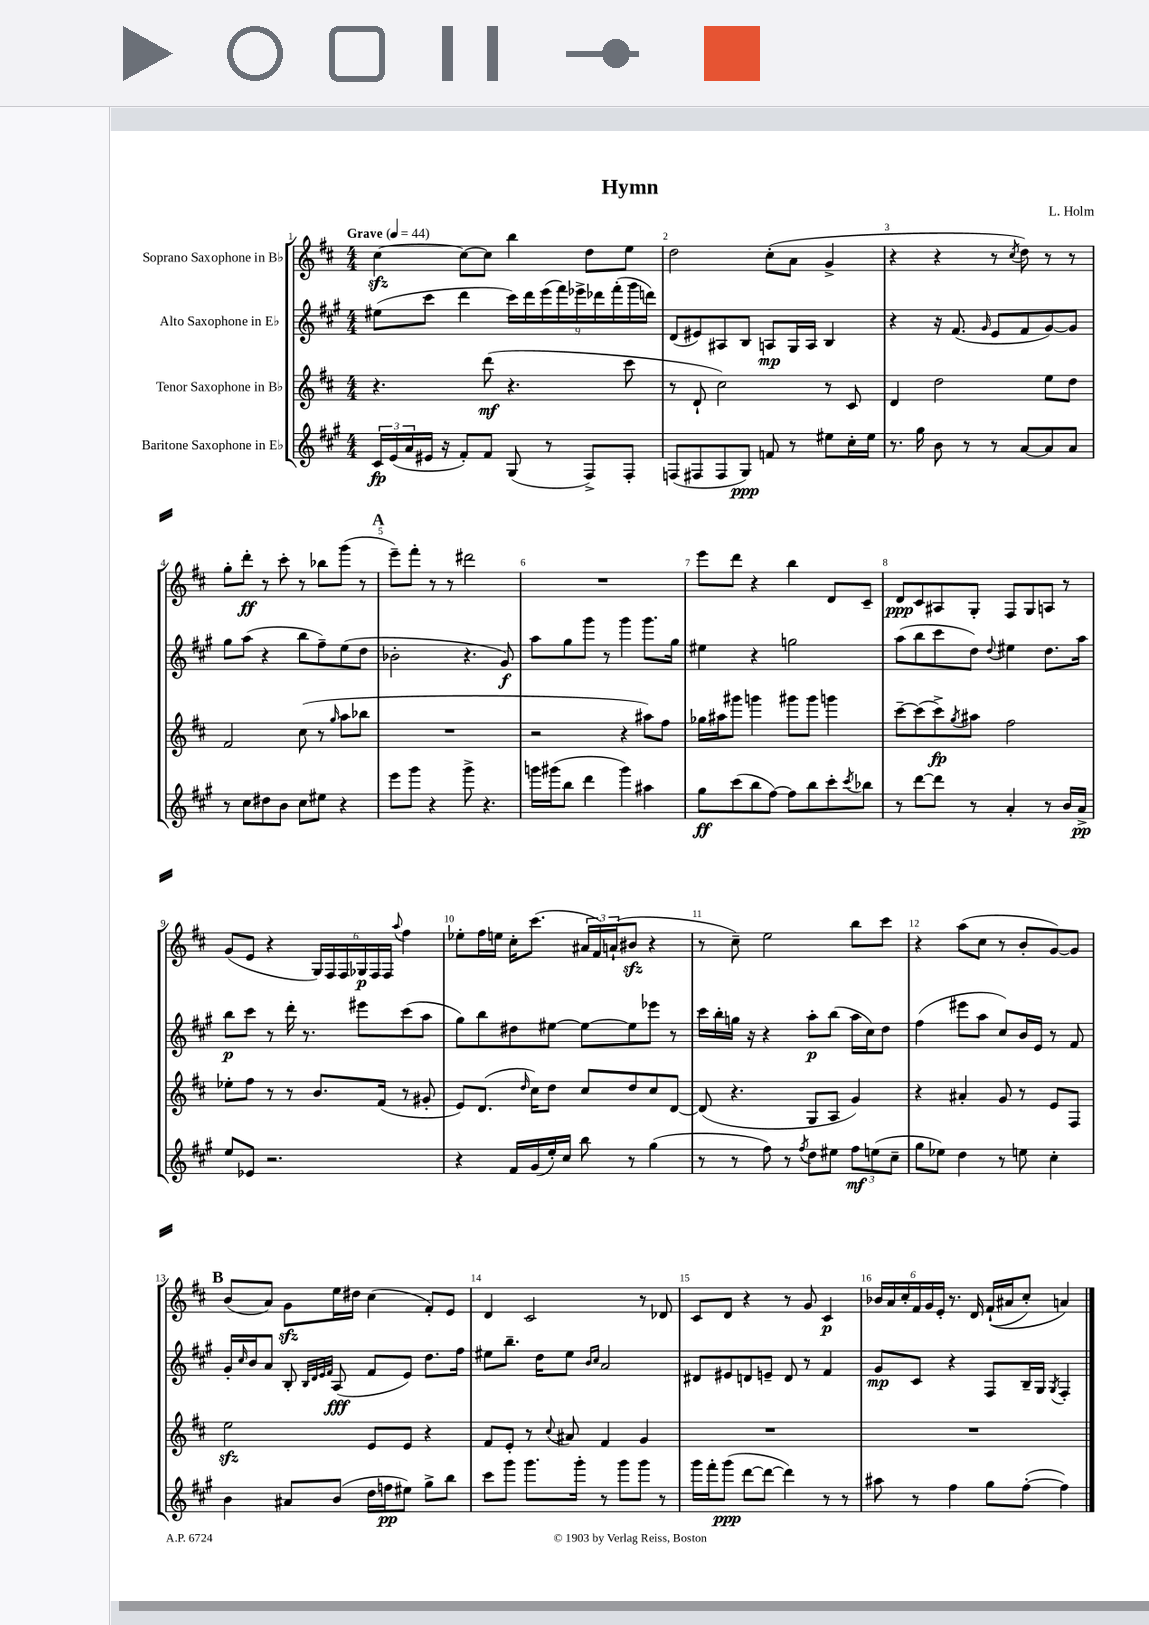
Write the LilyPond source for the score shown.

\header { title = "Hymn" composer = "L. Holm" }
<<
\new StaffGroup <<
\new Staff = "s0" \with { instrumentName = "Soprano Saxophone in Bb" } {
    \clef treble \key d \major \numericTimeSignature \time 4/4 \tempo "Grave" 4 = 44
    cis''4~\sfz cis''8~ cis''8 b''4 d''8 e''8 |
    d''2 cis''8-.( a'8 g'4-> |
    r4 r4 r8 \acciaccatura { cis''8 } d''8) r8 r8 |
    g''8-. d'''8-.\ff r8 cis'''8-. r8 bes''8 g'''8( r8 |
    \mark \markup { \bold "A" } e'''8--) fis'''8-. r8 r8 dis'''2 |
    R1 |
    e'''8 d'''8 r4 b''4 d'8 cis'8-- |
    d'8\ppp cis'8 ais8 g8-. fis8 g8 a8 r8 |
    g'8( e'8 r4 \tuplet 6/4 { g16) fis16 fis16 ges16\p fis16 fis16 } \appoggiatura { a''8 } fis''4 |
    ees''8-. fis''16 e''16 cis''16-. cis'''8.( \tuplet 3/2 { ais'16 fis'16) a'16-!( } bis'8\sfz r4 |
    r8 cis''8--) e''2 b''8 cis'''8 |
    r4 a''8( cis''8 r8 b'8-. g'8~) g'8 |
    \mark \markup { \bold "B" } b'8( a'8) g'8\sfz e''16 dis''16 cis''4( fis'8-.) e'8 |
    d'4 cis'2 r8 des'8 |
    cis'8 d'8 r4 r8 g'8 cis'4\p |
    \tuplet 6/4 { bes'16 a'16 cis''16-. fis'16 g'16 e'16-. } r8. d'16 fis'16-!(\( ais'16 cis''8-.) a'4\) \bar "|." |
}
\new Staff = "s1" \with { instrumentName = "Alto Saxophone in Eb" } {
    \clef treble \key a \major \numericTimeSignature \time 4/4
    eis''8( cis'''8 d'''4 \tuplet 9/8 { cis'''16) d'''16 e'''16( fis'''16) ees'''16-> des'''16 fis'''16-.( gis'''16 d'''16) } |
    d'8( eis'8) ais8 b8 a8\mp gis16 a16 b4 |
    r4 r16 fis'8.( \grace { gis'16 } e'8 fis'8 gis'8~) gis'8 |
    gis''8 a''8( r4 b''8 fis''8--) e''8( d''8 |
    \mark \markup { \bold "A" } bes'2-. r4. gis'8\f) |
    a''8 gis''8 gis'''8 r8 gis'''4 gis'''8. gis''16 |
    eis''4 r4 g''2 |
    a''8( b''8 cis'''8 d''8) \appoggiatura { d''8 } eis''4 d''8. a''16 |
    b''8\p cis'''8 r8 d'''16-. r8. eis'''8 cis'''8( a''8 |
    gis''8) b''8 dis''8 eis''8~ eis''8~ eis''8 ees'''8 r8 |
    cis'''16 b''16-. g''16 r16 r4 a''8-.\p b''8( a''16 cis''16) d''8 |
    fis''4( eis'''8 a''8 cis''8) b'16 e'16 r8 fis'8 |
    \mark \markup { \bold "B" } gis'16-. \grace { cis''16 } b'16 a'8 b8-. \grace { b32 d'32 e'32 fis'32 } a8\fff( fis'8 e'8) d''8. fis''16 |
    eis''8 b''8.-- d''16 eis''8 \grace { b'16 cis''16 } a'2 |
    dis'8 eis'8 d'8 e'8-- d'8 r8 fis'4 |
    gis'8\mp cis'8 r4 fis8 b16-- gis16 \acciaccatura { gis8 } fis4-. \bar "|." |
}
\new Staff = "s2" \with { instrumentName = "Tenor Saxophone in Bb" } {
    \clef treble \key d \major \numericTimeSignature \time 4/4
    r4. d'''8\mf( r4. cis'''8 |
    r8 d'8-! cis''2) r8 cis'8 |
    d'4 d''2 e''8 d''8 |
    fis'2 cis''8( r8 \grace { g''16 } a''8 bes''8 |
    \mark \markup { \bold "A" } R1 |
    r2 r4 ais''8) fis''8 |
    ges''16 ais''16 gis'''8 g'''4 gis'''8 gis'''8 g'''4 |
    cis'''8~-- cis'''8( cis'''8->\fp) \acciaccatura { g''8 } ais''8 fis''2 |
    ees''8-. fis''8 r8 r8 b'8. fis'16( r8 gis'8-. |
    e'8) d'8.( \grace { d''16 } cis''16) d''8 cis''8 d''8 cis''8 d'8~ |
    d'8( r4. g8 a8 g'4) |
    r4 ais'4-. g'8 r8 e'8 fis8 |
    \mark \markup { \bold "B" } e''2\sfz e'8 e'8 r4 |
    fis'8 e'8-. r8 \appoggiatura { cis''8 } ais'8 fis'4 g'4 |
    R1 |
    R1 \bar "|." |
}
\new Staff = "s3" \with { instrumentName = "Baritone Saxophone in Eb" } {
    \clef treble \key a \major \numericTimeSignature \time 4/4
    \tuplet 3/2 { cis'16\fp e'16( a'16 } eis'16 r16 fis'8-.) fis'8 gis8( r8 fis8->) fis8-. |
    f8( fis8 fis8 gis8\ppp) f'8 r8 eis''8 cis''16-. eis''16 |
    r8. gis''16 b'8 r8 r8 a'8~ a'8 a'8 |
    r8 cis''8 dis''8 b'8 cis''8 eis''8 r4 |
    \mark \markup { \bold "A" } e'''8 gis'''8 r4 gis'''8-> r4. |
    g'''16 gis'''16( b''8 d'''4 gis'''4) ais''4 |
    gis''8\ff cis'''8( b''8 fis''8~) fis''8 b''8 cis'''8-. \acciaccatura { cis'''8 } bes''8 |
    r8 d'''8~ d'''8 r8 a'4-. r8 b'16 a'16->\pp |
    e''8 ees'8 r2. |
    r4 fis'16 gis'16( e''16-.) cis''16 b''8 r8 gis''4( |
    r8 r8 fis''8) r8 \acciaccatura { fis''8 } d''8 eis''8 \tuplet 3/2 { fis''8\mf e''8( cis''8-- } |
    gis''8 ees''8) d''4 r8 e''8 cis''4-. |
    \mark \markup { \bold "B" } b'4 ais'8 b'8( d''16 f''16\pp eis''8) gis''8-> b''8 |
    cis'''8 gis'''8 gis'''8. gis'''16-. r8 gis'''8 gis'''8 r8 |
    gis'''16 fis'''16-. gis'''8\ppp( d'''8~ d'''8~ d'''4) r8 r8 |
    ais''8 r8 fis''4 gis''8 fis''8~-.( fis''4) \bar "|." |
}
>>
>>
\layout { \context { \Score \override BarNumber.break-visibility = ##(#f #t #t) barNumberVisibility = #all-bar-numbers-visible } }
